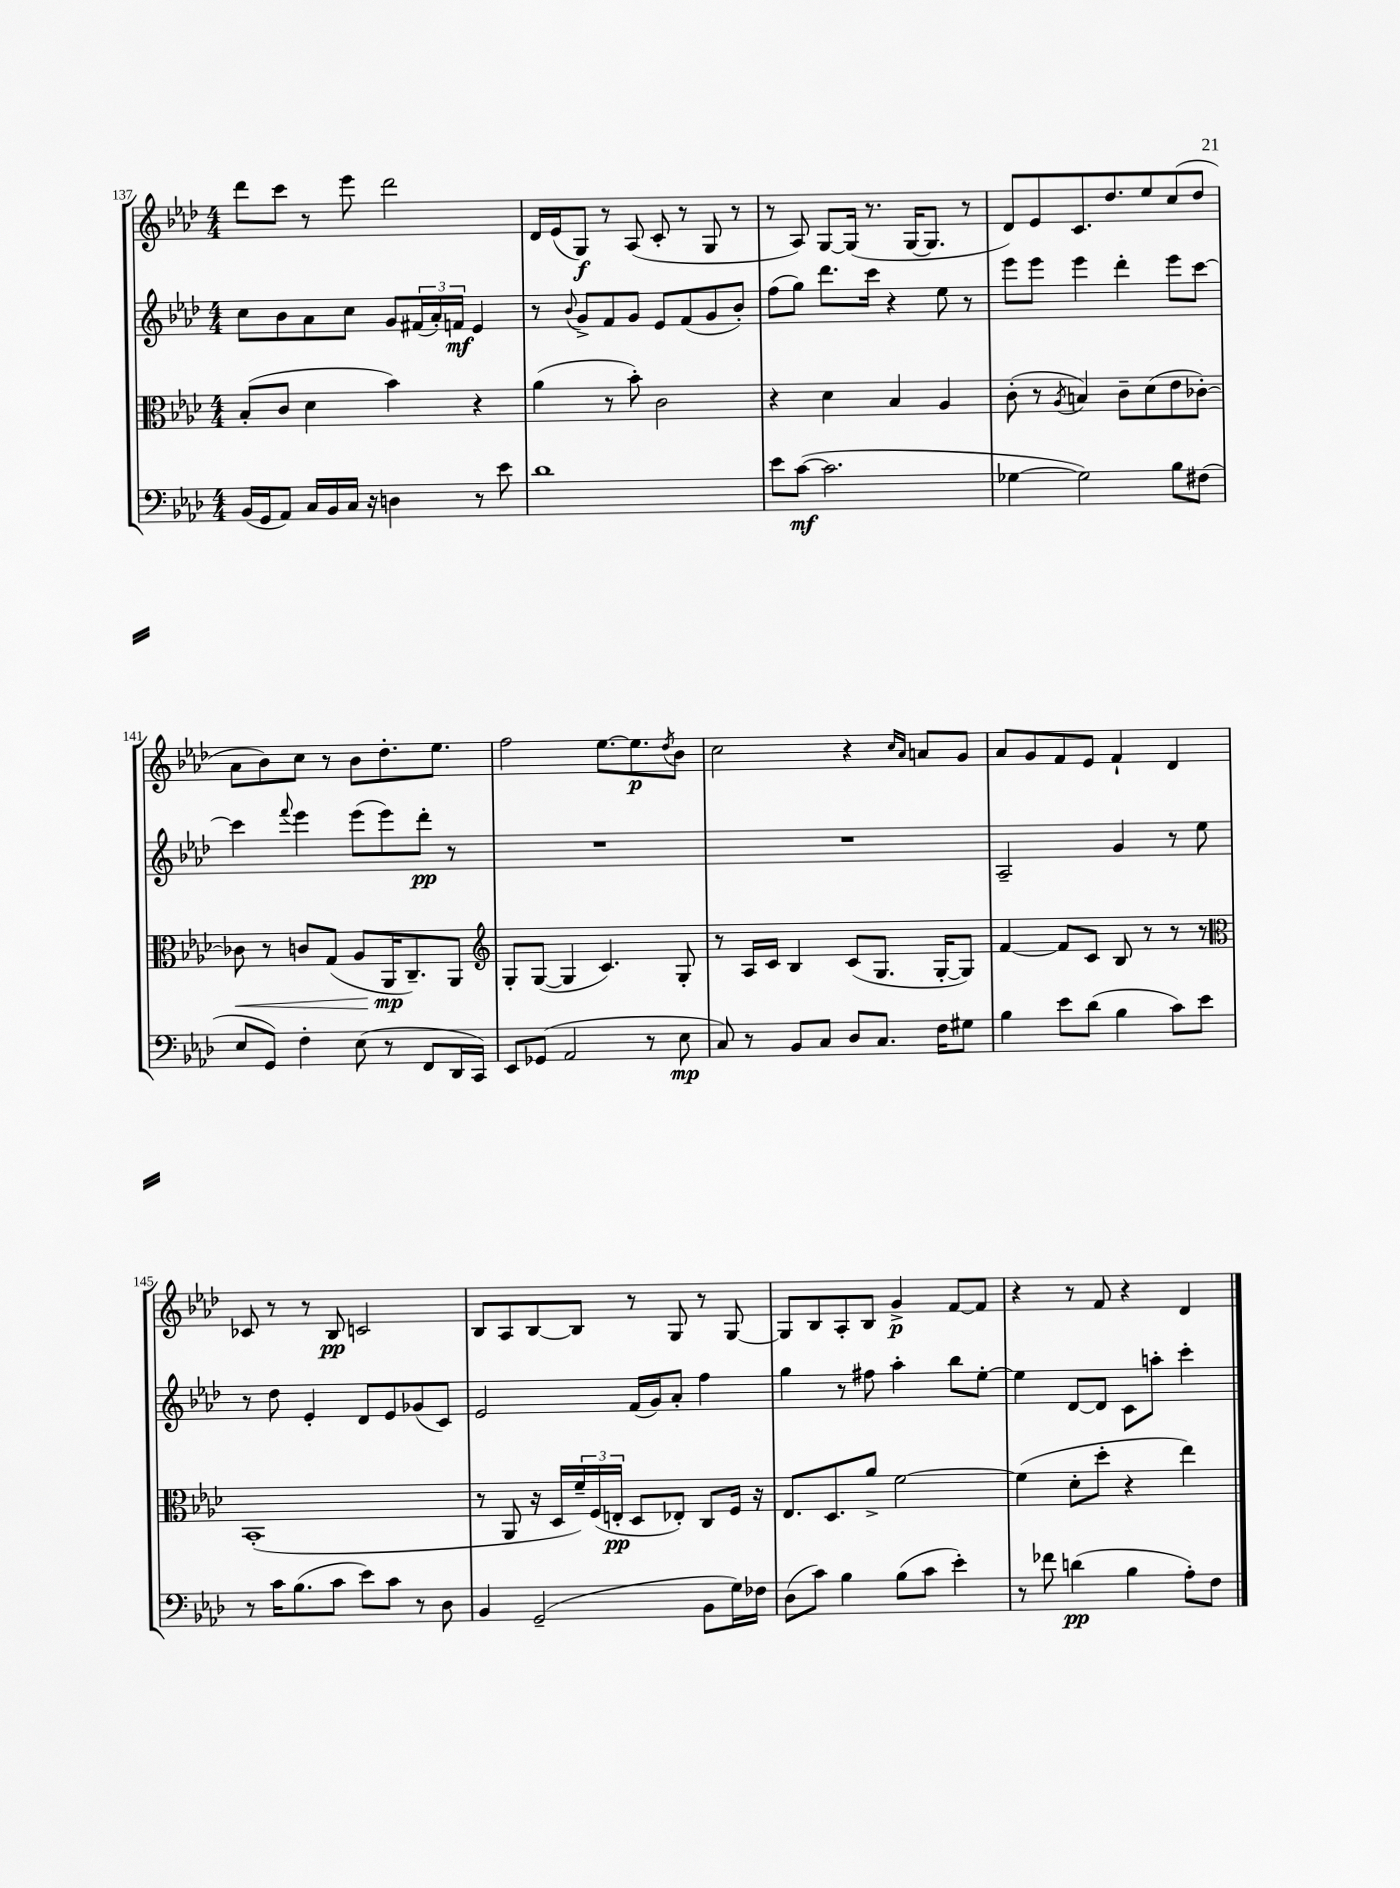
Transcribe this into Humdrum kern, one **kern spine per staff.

**kern	**dynam	**kern	**dynam	**kern	**dynam	**kern	**dynam
*part4	*part4	*part3	*part3	*part2	*part2	*part1	*part1
*staff4	*staff4	*staff3	*staff3	*staff2	*staff2	*staff1	*staff1
*clefF4	*	*clefC3	*	*clefG2	*	*clefG2	*
*k[b-e-a-d-]	*	*k[b-e-a-d-]	*	*k[b-e-a-d-]	*	*k[b-e-a-d-]	*
*M4/4	*	*M4/4	*	*M4/4	*	*M4/4	*
=137	=137	=137	=137	=137	=137	=137	=137
(16BB-/LL	.	(8B-'/L	.	8cc\L	.	8ddd-\L	.
16GG/J	.	.	.	.	.	.	.
8AA-/J)	.	8c/J	.	8b-\	.	8ccc\J	.
16C/LL	.	4d-\	.	8a-\	.	8r	.
16BB-/	.	.	.	.	.	.	.
16C/JJ	.	.	.	8cc\J	.	8eee-\	.
16r	.	.	.	.	.	.	.
4Dn\	.	4b-\)	.	8g/L	.	2ddd-\	.
.	.	.	.	(24f#X/L	.	.	.
.	.	.	.	24a-'/)	.	.	.
.	.	.	.	24fn/JJ	mf	.	.
8r	.	4r	.	4e-/	.	.	.
8e-\	.	.	.	.	.	.	.
=138	=138	=138	=138	=138	=138	=138	=138
1d-	.	(4a-\	.	8r	.	16d-/LL	.
.	.	.	.	.	.	(16e-/J	.
.	.	.	.	8qqb-/	.	.	.
.	.	.	.	8g^/L	.	8G/J)	f
.	.	8r	.	8f/	.	8r	.
.	.	8b-'\)	.	8g/J	.	(8A-/	.
.	.	2c\	.	8e-/L	.	8c'/	.
.	.	.	.	(8f/	.	8r	.
.	.	.	.	8g/	.	8G/	.
.	.	.	.	8b-'/J)	.	8r	.
=139	=139	=139	=139	=139	=139	=139	=139
8e-\L	.	4r	.	(8ff\L	.	8r	.
([8c\J	mf	.	.	8gg\J)	.	8A-/)	.
2.c\]	.	4d-\	.	8.ddd-\L	.	[8G/L	.
.	.	.	.	.	.	(16G/Jk]	.
.	.	.	.	16ccc\Jk	.	8.r	.
.	.	4B-/	.	4r	.	.	.
.	.	.	.	.	.	[16G/KL	.
.	.	.	.	.	.	8.G/J]	.
.	.	4A-/	.	8ee-\	.	.	.
.	.	.	.	8r	.	8r	.
=140	=140	=140	=140	=140	=140	=140	=140
[4G-X\	.	(8c'\	.	8eee-\L	.	8d-/L)	.
.	.	8r	.	8eee-\J	.	8e-/	.
.	.	8qA-/	.	.	.	.	.
2G-\])	.	4Bn/)	.	4eee-\	.	8.c/	.
.	.	.	.	.	.	8.dd-/	.
.	.	8c~\L	.	4ddd-'\	.	.	.
.	.	(8d-\	.	.	.	8ee-/	.
8B-\L	.	8e-\	.	8eee-\L	.	(8cc/	.
(8F#X\J	.	[8c-X'\J)	.	[8ccc\J	.	8dd-/J	.
!!LO:LB:g=z
=141	=141	=141	=141	=141	=141	=141	=141
!	!	!	!LO:HP:b	!	!	!	!
8E-/L	.	8c-X\]	<	4ccc\]	.	8a-\L	.
8GG/J)	.	8r	.	.	.	8b-\)	.
.	.	.	.	8qqfff/	.	.	.
4F'\	.	8cn/L	.	4eee-\	.	8cc\J	.
.	.	(8G/J	.	.	.	8r	.
(8E-\	.	8A-/L	.	(8eee-\L	.	8b-\L	.
8r	.	16AA-/K	mp	8eee-\)	.	8.dd-'\	.
.	.	8.C~/)	[	.	.	.	.
8FF/L	.	.	.	8ddd-'\J	pp	.	.
.	.	.	.	.	.	8.ee-\J	.
16DD-/L	.	8AA-/J	.	8r	.	.	.
16CC/JJ)	.	.	.	.	.	.	.
=142	=142	=142	=142	=142	=142	=142	=142
*	*	*clefG2	*	*	*	*	*
8EE-/L	.	8G'/L	.	1r	.	2ff\	.
(8GG-X/J	.	([8G/J	.	.	.	.	.
2AA-/	.	4G/]	.	.	.	.	.
.	.	4.c/)	.	.	.	[8.ee-\L	.
.	.	.	.	.	.	8.ee-\]	p
8r	.	.	.	.	.	.	.
.	.	.	.	.	.	8qdd-/	.
8E-\	mp	8G'/	.	.	.	8b-\J	.
=143	=143	=143	=143	=143	=143	=143	=143
8C/)	.	8r	.	1r	.	2cc\	.
8r	.	16A-/LL	.	.	.	.	.
.	.	16c/JJ	.	.	.	.	.
8BB-/L	.	4B-/	.	.	.	.	.
8C/J	.	.	.	.	.	.	.
8D-/L	.	(8c/L	.	.	.	4r	.
8.C/J	.	8.G/J	.	.	.	.	.
.	.	.	.	.	.	16qqcc/LL	.
.	.	.	.	.	.	16qqa-/JJ	.
.	.	.	.	.	.	8an/L	.
16F\KL	.	[16G'/KL	.	.	.	.	.
8G#X\J	.	8G/J])	.	.	.	8g/J	.
=144	=144	=144	=144	=144	=144	=144	=144
4B-\	.	[4f/	.	2A-~/	.	8a-/L	.
.	.	.	.	.	.	8g/	.
8e-\L	.	8f/L]	.	.	.	8f/	.
(8d-\J	.	8c/J	.	.	.	8e-/J	.
4B-\	.	8B-/	.	4g/	.	4f`/	.
.	.	8r	.	.	.	.	.
8c\L)	.	8r	.	8r	.	4d-/	.
8e-\J	.	8r	.	8ee-\	.	.	.
!!LO:LB:g=z
=145	=145	=145	=145	=145	=145	=145	=145
*	*	*clefC3	*	*	*	*	*
8r	.	(1BB-'	.	8r	.	8c-X/	.
16c\KL	.	.	.	8dd-\	.	8r	.
(8.B-\	.	.	.	.	.	.	.
.	.	.	.	4e-'/	.	8r	.
8c\J	.	.	.	.	.	8B-/	pp
8e-\L)	.	.	.	8d-/L	.	2cn/	.
8c\J	.	.	.	8e-/	.	.	.
8r	.	.	.	(8g-X/	.	.	.
8D-\	.	.	.	8c/J)	.	.	.
=146	=146	=146	=146	=146	=146	=146	=146
4BB-/	.	8r	.	2e-/	.	8B-/L	.
.	.	8AA-/	.	.	.	8A-/	.
(2GG~/	.	16r	.	.	.	[8B-/	.
.	.	16D-/LL	.	.	.	.	.
.	.	24f~/)	.	.	.	8B-/J]	.
.	.	(24F/	.	.	.	.	.
.	.	24En'/JJ	pp	.	.	.	.
.	.	8D-/L	.	(16f/LL	.	8r	.
.	.	.	.	16g/J)	.	.	.
.	.	8E-X'/J)	.	8a-'/J	.	8G/	.
8BB-\L	.	8C/L	.	4ff\	.	8r	.
16G\L)	.	16F/Jk	.	.	.	[8G/	.
16F-X\JJ	.	16r	.	.	.	.	.
=147	=147	=147	=147	=147	=147	=147	=147
(8D-\L	.	8.E-/L	.	4gg\	.	8G/L]	.
8c\J)	.	.	.	.	.	8B-/	.
.	.	8.D-/	.	.	.	.	.
4B-\	.	.	.	8r	.	8A-'/	.
.	.	8a-^/J	.	8ff#X\	.	8B-/J	.
(8B-\L	.	[2f\	.	4aa-'\	.	4g^/	p
8c\J	.	.	.	.	.	.	.
4e-'\)	.	.	.	8bb-\L	.	[8f/L	.
.	.	.	.	[8ee-'\J	.	8f/J]	.
=148	=148	=148	=148	=148	=148	=148	=148
8r	.	(4f\]	.	4ee-\]	.	4r	.
8f-X\	.	.	.	.	.	.	.
(4dn\	pp	8d-'\L	.	[8d-/L	.	8r	.
.	.	8dd-'\J	.	8d-/J]	.	8f/	.
4B-\	.	4r	.	8c\L	.	4r	.
.	.	.	.	8aan'\J	.	.	.
8A-'\L)	.	4ee-\)	.	4ccc'\	.	4d-/	.
8F\J	.	.	.	.	.	.	.
==	==	==	==	==	==	==	==
*-	*-	*-	*-	*-	*-	*-	*-
